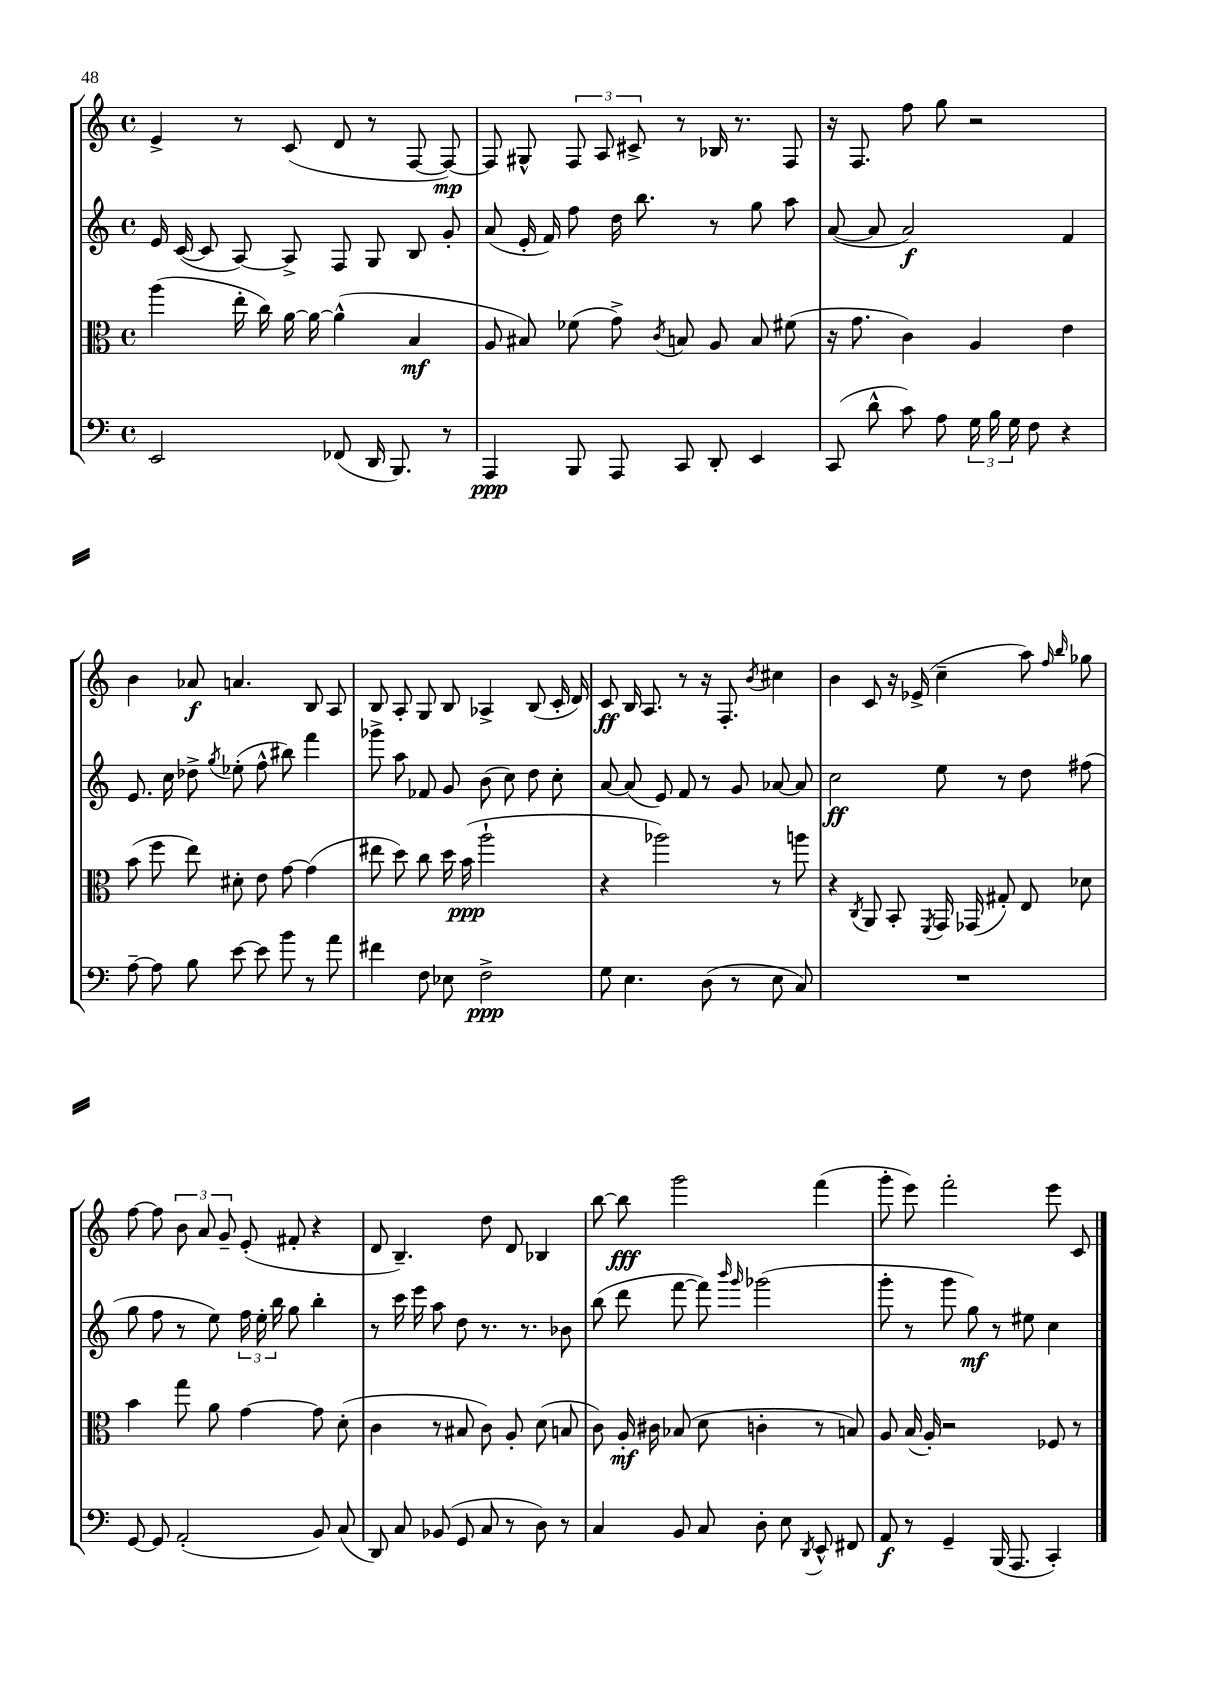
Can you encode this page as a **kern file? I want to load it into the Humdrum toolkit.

**kern	**dynam	**kern	**dynam	**kern	**dynam	**kern	**dynam
*part4	*part4	*part3	*part3	*part2	*part2	*part1	*part1
*staff4	*staff4	*staff3	*staff3	*staff2	*staff2	*staff1	*staff1
*clefF4	*	*clefC3	*	*clefG2	*	*clefG2	*
*k[]	*	*k[]	*	*k[]	*	*k[]	*
*M4/4	*	*M4/4	*	*M4/4	*	*M4/4	*
*met(c)	*	*met(c)	*	*met(c)	*	*met(c)	*
=82	=82	=82	=82	=82	=82	=82	=82
2EE/	.	(4aa\	.	16e/	.	4e^/	.
.	.	.	.	([16c/	.	.	.
.	.	.	.	8c/]	.	.	.
.	.	16ee'\	.	[8A/)	.	8r	.
.	.	16cc\)	.	.	.	.	.
.	.	[16a\	.	8A^/]	.	(8c/	.
.	.	16a\_	.	.	.	.	.
(8FF-X/	.	(4a^^\]	.	8F/	.	8d/	.
16DD/	.	.	.	8G/	.	8r	.
8.BBB/)	.	.	.	.	.	.	.
.	.	4B/	mf	8B/	.	[8F/	.
8r	.	.	.	8g'/	.	8F/_)	mp
=83	=83	=83	=83	=83	=83	=83	=83
4AAA/	ppp	8A/	.	(8a/	.	8F/]	.
.	.	8B#X/)	.	16e'/	.	8G#X^^/	.
.	.	.	.	16f/)	.	.	.
8BBB/	.	(8f-X\	.	8ff\	.	12F/	.
.	.	.	.	.	.	12A/	.
8AAA/	.	8g^\)	.	16dd\	.	.	.
.	.	.	.	.	.	12c#X^/	.
.	.	.	.	8.bb\	.	.	.
.	.	8qc/	.	.	.	.	.
8CC/	.	8Bn/	.	.	.	8r	.
8DD'/	.	8A/	.	8r	.	16B-X/	.
.	.	.	.	.	.	8.r	.
4EE/	.	8B/	.	8gg\	.	.	.
.	.	(8f#X\	.	8aa\	.	8F/	.
=84	=84	=84	=84	=84	=84	=84	=84
(8CC/	.	16r	.	([8a/	.	16r	.
.	.	8.g\	.	.	.	8.F/	.
8d^^\	.	.	.	8a/]	.	.	.
8c\)	.	4c\)	.	2a/)	f	8ff\	.
8A\	.	.	.	.	.	8gg\	.
24G\	.	4A/	.	.	.	2r	.
24B\	.	.	.	.	.	.	.
24G\	.	.	.	.	.	.	.
8F\	.	.	.	.	.	.	.
4r	.	4e\	.	4f/	.	.	.
!!LO:LB:g=z
=85	=85	=85	=85	=85	=85	=85	=85
[8A~\	.	(8b\	.	8.e/	.	4b\	.
8A\]	.	8ff\	.	.	.	.	.
.	.	.	.	16cc\	.	.	.
8B\	.	8ee\)	.	8dd-X^\	.	8a-X/	f
.	.	.	.	8qgg/	.	.	.
[8e\	.	8d#X'\	.	(8ee-X'\	.	4.an/	.
8e\]	.	8e\	.	8ff^^\	.	.	.
8b\	.	[8g\	.	8bb#X\)	.	.	.
8r	.	(4g\]	.	4fff\	.	8B/	.
8a\	.	.	.	.	.	8A/	.
=86	=86	=86	=86	=86	=86	=86	=86
4f#X\	.	8ee#X\	.	8ggg-X^\	.	8B/	.
.	.	8dd\)	.	8aa\	.	8A'/	.
8F\	.	8cc\	.	8f-X/	.	8G/	.
8E-X\	.	16dd\	.	8g/	.	8B/	.
.	.	(16b\	ppp	.	.	.	.
2F^\	ppp	2aa`\	.	(8b\	.	4A-X^/	.
.	.	.	.	8cc\)	.	.	.
.	.	.	.	8dd\	.	(8B/	.
.	.	.	.	8cc'\	.	16c'/	.
.	.	.	.	.	.	16d/)	.
=87	=87	=87	=87	=87	=87	=87	=87
8G\	.	4r	.	[8a/	.	8c/	ff
4.E\	.	.	.	(8a/]	.	16B/	.
.	.	.	.	.	.	8.A/	.
.	.	2aa-X\)	.	8e/)	.	.	.
.	.	.	.	8f/	.	8r	.
(8D\	.	.	.	8r	.	16r	.
.	.	.	.	.	.	8.F'/	.
8r	.	.	.	8g/	.	.	.
.	.	.	.	.	.	8qb/	.
8E\	.	8r	.	[8a-X/	.	4cc#X\	.
8C/)	.	8aan\	.	8a-/]	.	.	.
=88	=88	=88	=88	=88	=88	=88	=88
1r	.	4r	.	2cc\	ff	4b\	.
.	.	8qC/	.	.	.	.	.
.	.	8AA/	.	.	.	8c/	.
.	.	8BB'/	.	.	.	16r	.
.	.	.	.	.	.	(16e-X^/	.
.	.	8qFF/	.	.	.	.	.
.	.	16GG/	.	8ee\	.	4cc~\	.
.	.	(16GG-X/	.	.	.	.	.
.	.	8G#X'/)	.	8r	.	.	.
.	.	8E/	.	8dd\	.	8aa\)	.
.	.	.	.	.	.	16qqff/	.
.	.	.	.	.	.	16qqbb/	.
.	.	8d-X\	.	(8ff#X\	.	8gg-X\	.
!!LO:LB:g=z
=89	=89	=89	=89	=89	=89	=89	=89
[8GG/	.	4b\	.	8gg\	.	[8ff\	.
8GG/]	.	.	.	8ff\	.	8ff\]	.
(2AA'/	.	8gg\	.	8r	.	12b\	.
.	.	.	.	.	.	12a/	.
.	.	8a\	.	8ee\)	.	.	.
.	.	.	.	.	.	12g~/	.
.	.	[4g\	.	24ff\	.	(8e'/	.
.	.	.	.	24ee'\	.	.	.
.	.	.	.	24bb\	.	.	.
.	.	.	.	8gg\	.	8f#X'/	.
8BB/)	.	8g\]	.	4bb'\	.	4r	.
(8C/	.	(8d'\	.	.	.	.	.
=90	=90	=90	=90	=90	=90	=90	=90
8DD/)	.	4c\	.	8r	.	8d/	.
8C/	.	.	.	16ccc\	.	4.B~/)	.
.	.	.	.	16eee\	.	.	.
(8BB-X/	.	8r	.	8aa\	.	.	.
8GG/	.	8B#X/	.	8dd\	.	.	.
8C/	.	8c\)	.	8.r	.	8dd\	.
8r	.	8A'/	.	.	.	8d/	.
.	.	.	.	8.r	.	.	.
8D\)	.	(8d\	.	.	.	4B-X/	.
8r	.	8Bn/	.	8b-X\	.	.	.
=91	=91	=91	=91	=91	=91	=91	=91
4C/	.	8c\)	.	(8bb\	.	[8bb\	.
.	.	16A'/	mf	8ddd\	.	8bb\]	fff
.	.	16c#X\	.	.	.	.	.
8BB/	.	(8B-X/	.	[8fff\	.	2ggg\	.
8C/	.	8d\	.	8fff\])	.	.	.
.	.	.	.	16qqbbb/	.	.	.
.	.	.	.	16qqggg/	.	.	.
8D'\	.	4cn'\	.	(2ggg-X\	.	.	.
8E\	.	.	.	.	.	.	.
8qDD/	.	.	.	.	.	.	.
8EE^^/	.	8r	.	.	.	(4fff\	.
8FF#X/	.	8Bn/)	.	.	.	.	.
=92	=92	=92	=92	=92	=92	=92	=92
8AA/	f	8A/	.	8ggg'\	.	8ggg'\	.
8r	.	(16B/	.	8r	.	8eee\)	.
.	.	16A'/)	.	.	.	.	.
4GG~/	.	2r	.	8ggg\	.	2fff'\	.
.	.	.	.	8gg\)	mf	.	.
(16BBB/	.	.	.	8r	.	.	.
8.AAA/	.	.	.	.	.	.	.
.	.	.	.	8ee#X\	.	.	.
4CC'/)	.	8F-X/	.	4cc\	.	8eee\	.
.	.	8r	.	.	.	8c/	.
==	==	==	==	==	==	==	==
*-	*-	*-	*-	*-	*-	*-	*-
